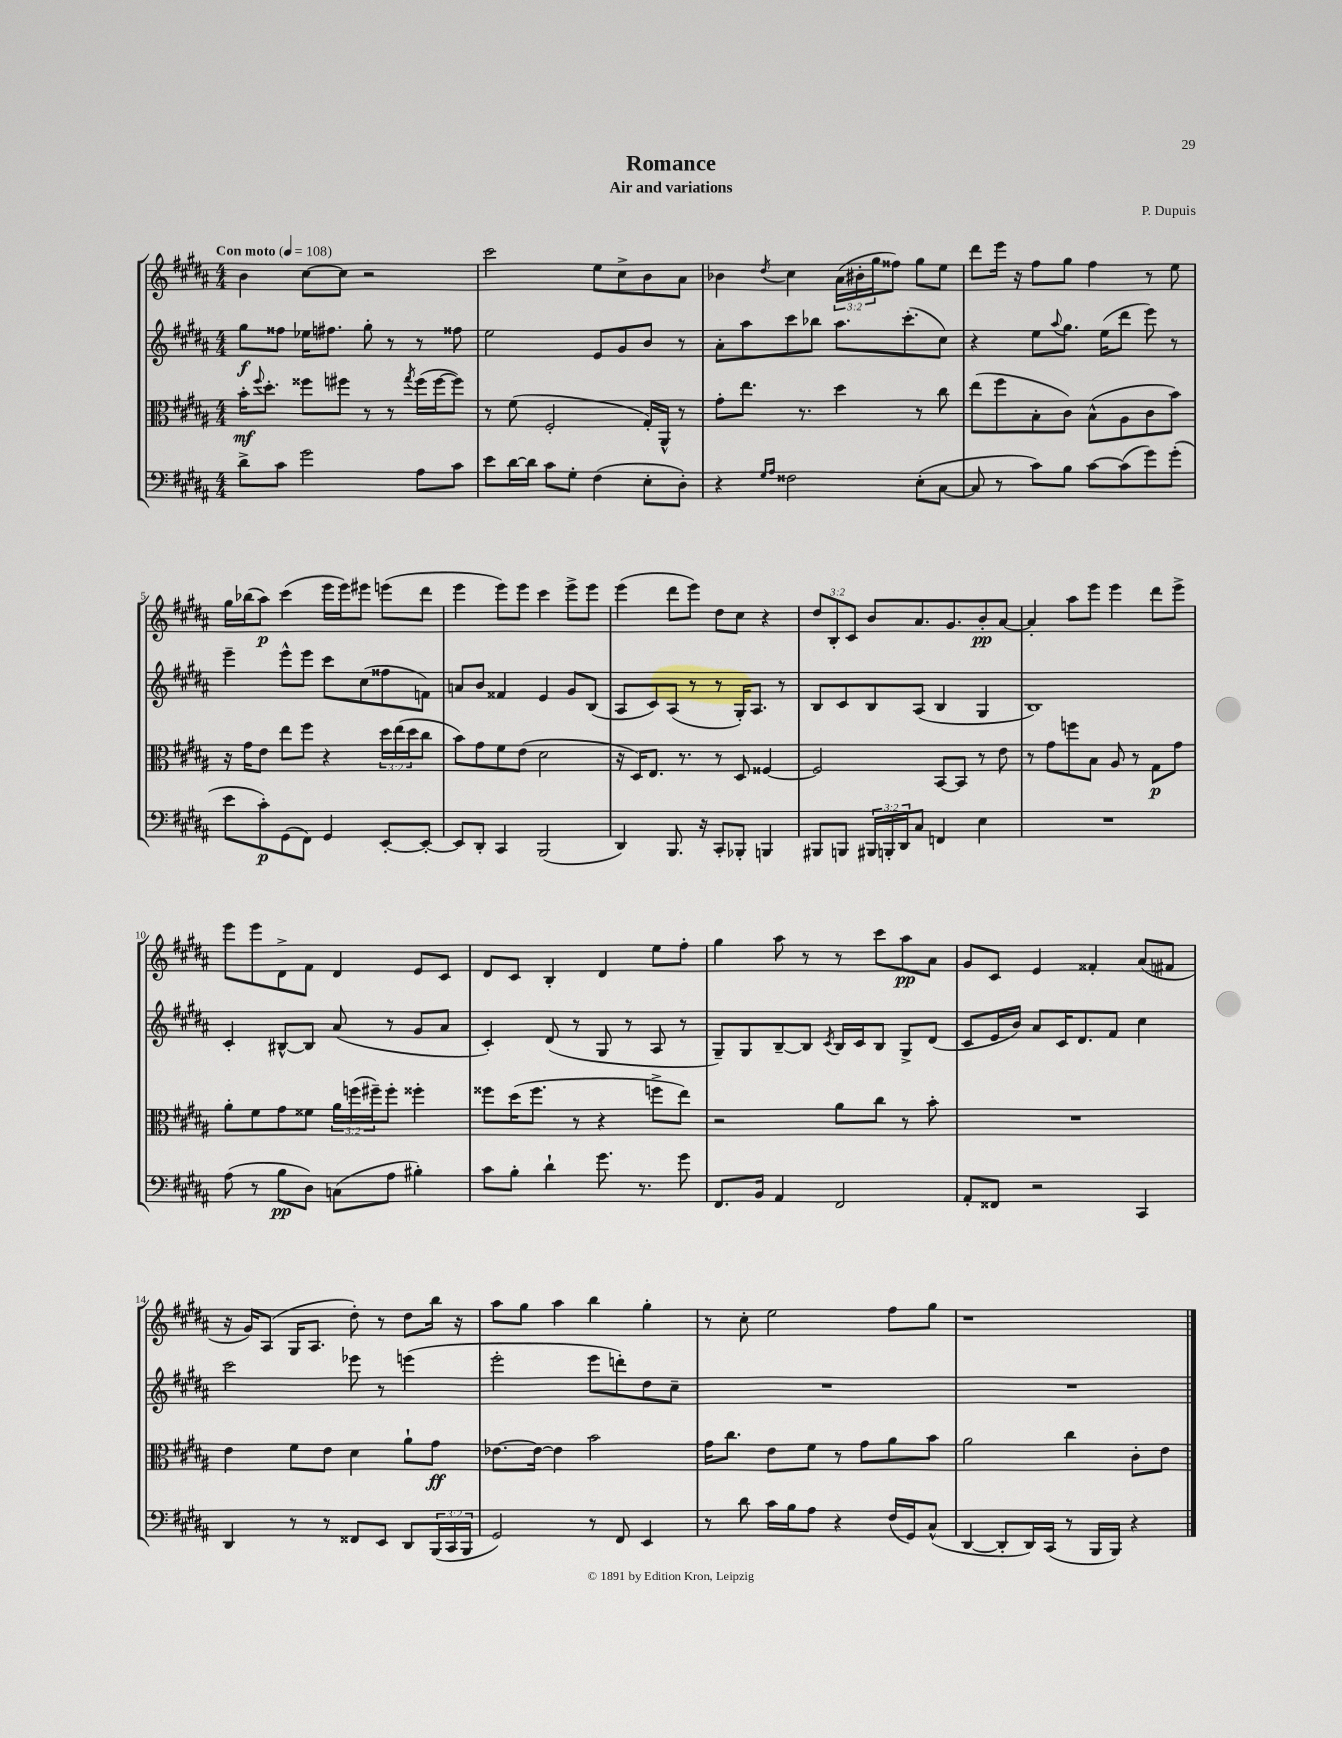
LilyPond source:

\header { title = "Romance" composer = "P. Dupuis" subtitle = "Air and variations" }
<<
\new StaffGroup <<
\new Staff = "s0" {
    \clef treble \key b \major \numericTimeSignature \time 4/4 \override Staff.TupletNumber.text = #tuplet-number::calc-fraction-text \tempo "Con moto" 4 = 108
    b'4 cis''8~ cis''8 r2 |
    cis'''2 e''8 cis''8-> b'8 ais'8 |
    bes'4 \acciaccatura { dis''8 } cis''4 \tuplet 3/2 { ais'16( bis'16-. gis''16 } fisis''8) gis''8 e''8 |
    dis'''8 e'''16 r16 fis''8 gis''8 fis''4 r8 e''8 |
    gis''16 bes''16( ais''8\p) cis'''4( e'''16 e'''16) eis'''8 e'''8( dis'''8 |
    e'''4 e'''8) e'''8 cis'''4 e'''8-> e'''8 |
    e'''4( dis'''8 e'''8) dis''8 cis''8 r4 |
    \tuplet 3/2 { dis''8 b8-. cis'8 } b'8 ais'8. gis'8. b'8-.\pp ais'8~ |
    ais'4-. ais''8 e'''8 e'''4 dis'''8 e'''8-> |
    e'''8 e'''8 dis'8-> fis'8 dis'4 e'8 cis'8 |
    dis'8 cis'8 b4-. dis'4 e''8 fis''8-. |
    gis''4 ais''8 r8 r8 cis'''8 ais''8\pp ais'8 |
    gis'8 cis'8 e'4 fisis'4-. ais'8( fis'8 |
    r16 gis'16) ais8( gis16 ais8. dis''8-.) r8 dis''8 b''16 r16 |
    ais''8 gis''8 ais''4 b''4 gis''4-. |
    r8 cis''8-. e''2 fis''8 gis''8 |
    r1 \bar "|." |
}
\new Staff = "s1" {
    \clef treble \key b \major \numericTimeSignature \time 4/4
    gis''8\f fisis''8 ees''16 fis''8. gis''8-. r8 r8 fisis''8 |
    e''2 e'8 gis'8 b'8 r8 |
    ais'8-. ais''8 cis'''8 bes''8 ais''8. cis'''8.-.( cis''8) |
    r4 e''8 \appoggiatura { ais''8 } gis''8. e''16( dis'''8 e'''8) r8 |
    e'''4-- e'''8-^ e'''8 cis'''8 cis''8( fisis''8 f'8) |
    a'8 b'8 fisis'4 e'4 gis'8 b8( |
    ais8 cis'8) ais8( r8 r8 gis16-.) ais8. r8 |
    b8 cis'8 b8 ais8( b4 gis4 |
    b1) |
    cis'4-. bis8~-^ bis8 ais'8( r8 gis'8 ais'8 |
    cis'4-.) dis'8( r8 gis8 r8 ais8 r8 |
    gis8--) gis8 b8~-- b8 \acciaccatura { cis'8 } b16 cis'16 b8 gis8-> dis'8( |
    cis'8 e'16 b'16) ais'8 cis'16 dis'8. fis'8 cis''4 |
    cis'''2 ees'''8 r8 e'''4( |
    e'''2-. e'''8 d'''8-.) dis''8 cis''8-- |
    R1 |
    R1 \bar "|." |
}
\new Staff = "s2" {
    \clef alto \key b \major \numericTimeSignature \time 4/4 \override Staff.TupletNumber.text = #tuplet-number::calc-fraction-text
    b'16-.\mf \appoggiatura { fis''8 } dis''8.-. fisis''8 fis''8 r8 r8 \acciaccatura { gis''8 } fis''16( fis''16~ fis''8) |
    r8 fis'8( fis2-. gis16-.) ais,16-^ r8 |
    gis'8-. e''8. r8. dis''4 r8 cis''8 |
    e''8( fis''8 b8-. cis'8) b8-^( ais8 cis'8 b'8) |
    r16 gis'16 e'8 e''8 fis''8 r4 \tuplet 3/2 { dis''16 e''16( dis''16 } cis''8 |
    b'8) gis'8 fis'8 e'8( dis'2 |
    r16 dis16) e8. r8. r8 dis8 fisis4~ |
    fisis2 b,8~ b,8 r8 e'8 |
    r8 gis'8 f''8 b8 ais8 r8 gis8\p gis'8 |
    ais'8-. fis'8 gis'8 fisis'8 \tuplet 3/2 { ais'16 f''16( fis''16--) } fis''8-. fisis''4-. |
    fisis''8 dis''16( fisis''8. r8 r4 f''8-> e''8) |
    r2 ais'8 cis''8 r8 b'8-. |
    R1 |
    e'4 fis'8 e'8 dis'4 ais'8-! gis'8\ff |
    ees'8.~ ees'16~ ees'4 b'2 |
    gis'16 cis''8. e'8 fis'8 r8 gis'8 ais'8 b'8 |
    ais'2 cis''4 cis'8-. e'8 \bar "|." |
}
\new Staff = "s3" {
    \clef bass \key b \major \numericTimeSignature \time 4/4 \override Staff.TupletNumber.text = #tuplet-number::calc-fraction-text
    dis'8-> cis'8 gis'2 ais8 cis'8 |
    e'8 dis'16~ dis'16 cis'8 gis8-. fis4( e8-. dis8-.) |
    r4 \grace { gis16 ais16 } fisis2 e8-.( cis8~ |
    cis8 r8 cis'8) b8 cis'8~ cis'8( gis'8) gis'8-.( |
    e'8 cis'8-.\p) gis,8( fis,8) gis,4 e,8~-. e,8~-. |
    e,8 dis,8-. cis,4 b,,2( |
    dis,4) b,,8. r16 cis,8-. bes,,8-. b,,4 |
    bis,,8 b,,8 \tuplet 3/2 { bis,,16 b,,16-. dis,16 } cis8 f,4 e4 |
    R1 |
    ais8( r8 b8\pp dis8) c8( ais8 bis4-.) |
    cis'8 b8-. dis'4-! gis'8. r8. gis'8 |
    fis,8. b,16 ais,4 fis,2 |
    ais,8-. fisis,8 r2 cis,4 |
    dis,4 r8 r8 fisis,8 e,8 dis,8 \tuplet 3/2 { b,,16( cis,16 b,,16 } |
    gis,2) r8 fis,8 e,4 |
    r8 dis'8 cis'16 b16 ais8 r4 fis16( gis,16) cis8-^( |
    dis,4~ dis,8-. dis,16) cis,16( r8 b,,16 b,,16) r4 \bar "|." |
}
>>
>>
